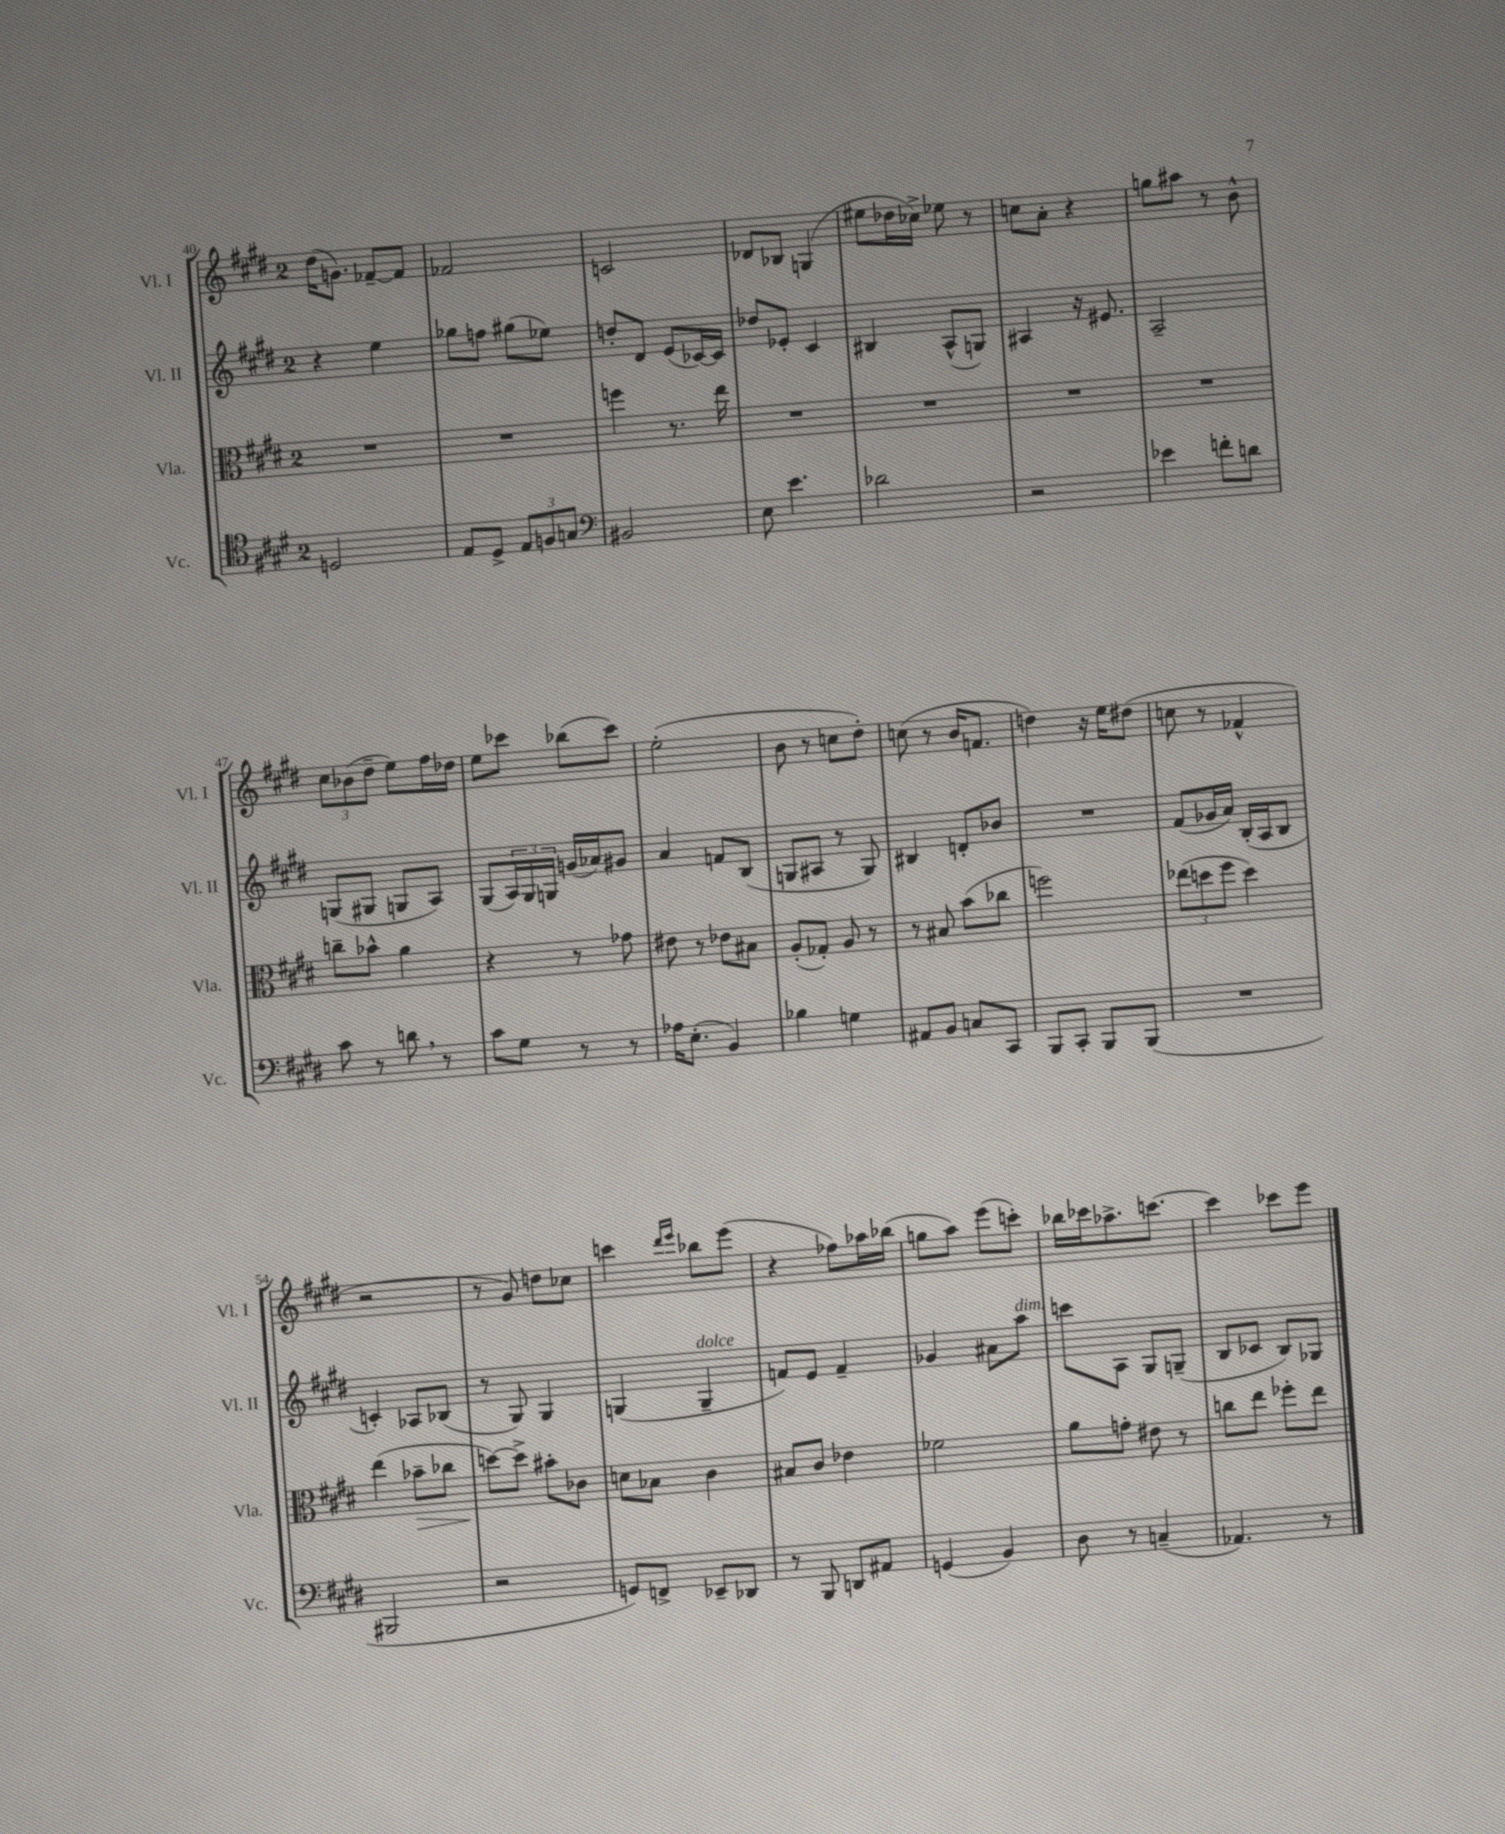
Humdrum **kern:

**kern	**kern	**kern	**kern
*staff4	*staff3	*staff2	*staff1
*clefC4	*clefC3	*clefG2	*clefG2
*k[f#c#g#d#]	*k[f#c#g#d#]	*k[f#c#g#d#]	*k[f#c#g#d#]
*M2/4	*M2/4	*M2/4	*M2/4
2D	2r	4r	(16dd#
.	.	.	8.g)
.	.	4ee	[8f-~
.	.	.	8f-]
=	=	=	=
8E	2r	8gg-	2f-
8D#^	.	8ff	.
12E	.	(8gg#	.
12F	.	.	.
.	.	8ee-)	.
12G	.	.	.
=	=	=	=
*clefF4	*	*	*
2BB#	4ff	8dd'	2c
.	.	8d#	.
.	8.r	(8e	.
.	.	[16c-)	.
.	16ee	16c-]	.
=	=	=	=
8E	2r	8dd-	8d-
4.e	.	8e-'	8B-
.	.	4c#	(4G
=	=	=	=
2d-	2r	4B#	8ee#
.	.	.	16dd-
.	.	.	16cc-^)
.	.	(8A^^	8ee-
.	.	8G)	8r
=	=	=	=
2r	2r	4A#	8cc
.	.	.	8a'
.	.	16r	4r
.	.	8.e#	.
=	=	=	=
4e-	2r	2A~	8gg
.	.	.	8aa#
8f'	.	.	8r
8d	.	.	8b^^
=	=	=	=
8c#	8cc~	(8G	12cc#
.	.	.	(12b-
8r	8b-^^	8G#	.
.	.	.	12dd#~
8d	4a	8G	8ee)
8r	.	8A)	16ff#
.	.	.	16dd-
=	=	=	=
8c#	4r	(8G#	8ee
8G#	.	24A)	8ccc-
.	.	24G#	.
.	.	24G	.
8r	8r	(16g	(8bb-
.	.	16a-)	.
8r	8g-	8g#	8ccc-)
=	=	=	=
16A-	8e#	4a	(2ee'
(8.E'	.	.	.
.	8r	.	.
4BB)	8e-	8f	.
.	8B#	(8B	.
=	=	=	=
4B-	(8A'	8G	8b
.	8G-')	8A#	8r
4G	8A	8r	8cc
.	8r	8G)	8dd#')
=	=	=	=
8AA#	8r	4B#	(8cc
8BB	8B#	.	8r
8C	(8b	8d'	16b
.	.	.	8.f
8CC#	8cc-	8b-	.
=	=	=	=
8BBB	2ff)	2r	4dd)
8CC#'	.	.	.
8BBB	.	.	16r
.	.	.	16ee
(8BBB	.	.	(8dd#
=	=	=	=
2r	(12ee-	(8f#	8cc
.	12dd	.	.
.	.	16g-	8r
.	12ff#	.	.
.	.	16a)	.
.	4dd)	(16B'	4f-^^
.	.	16A	.
.	.	8B	.
=	=	=	=
2BBB#	(4ee	4c')	2r
.	8b-~	8A-	.
.	8cc-	(8B-	.
=	=	=	=
2r	[8dd)	8r	8r
.	8dd^]	8G#)	8g#)
.	8b#'	4G#	8dd
.	8c-	.	8cc-
=	=	=	=
8GG)	8d	(4G	4ccc
8FF^	8B-	.	.
.	.	.	16qqddd#
.	.	.	16qqeee
8EE-~	4c#	4G~	8bb-
8DD-	.	.	(8eee
=	=	=	=
8r	8B#	8f)	4r
8BBB	8c#	8e	.
8DD	4e-	4f~	8ff-)
8AA#	.	.	16aa-
.	.	.	(16bb-
=	=	=	=
(4GG	2f-	4g-	8gg
.	.	.	8aa)
4BB)	.	8a#	(8eee
.	.	8aa	8ccc')
=	=	=	=
8D#	8a	8ccc	16bb-
.	.	.	16ccc-
8r	8g'	8A	8.aa-^
(4C~	8e#	8G#	.
.	.	.	[8.ccc
.	8r	(8G~	.
=	=	=	=
4.AA-)	8cc	8B	4ccc]
.	8ee	8c-	.
.	8ff-'	8B)	8ccc-
8r	8ee	8G-	8eee
==	==	==	==
*-	*-	*-	*-
